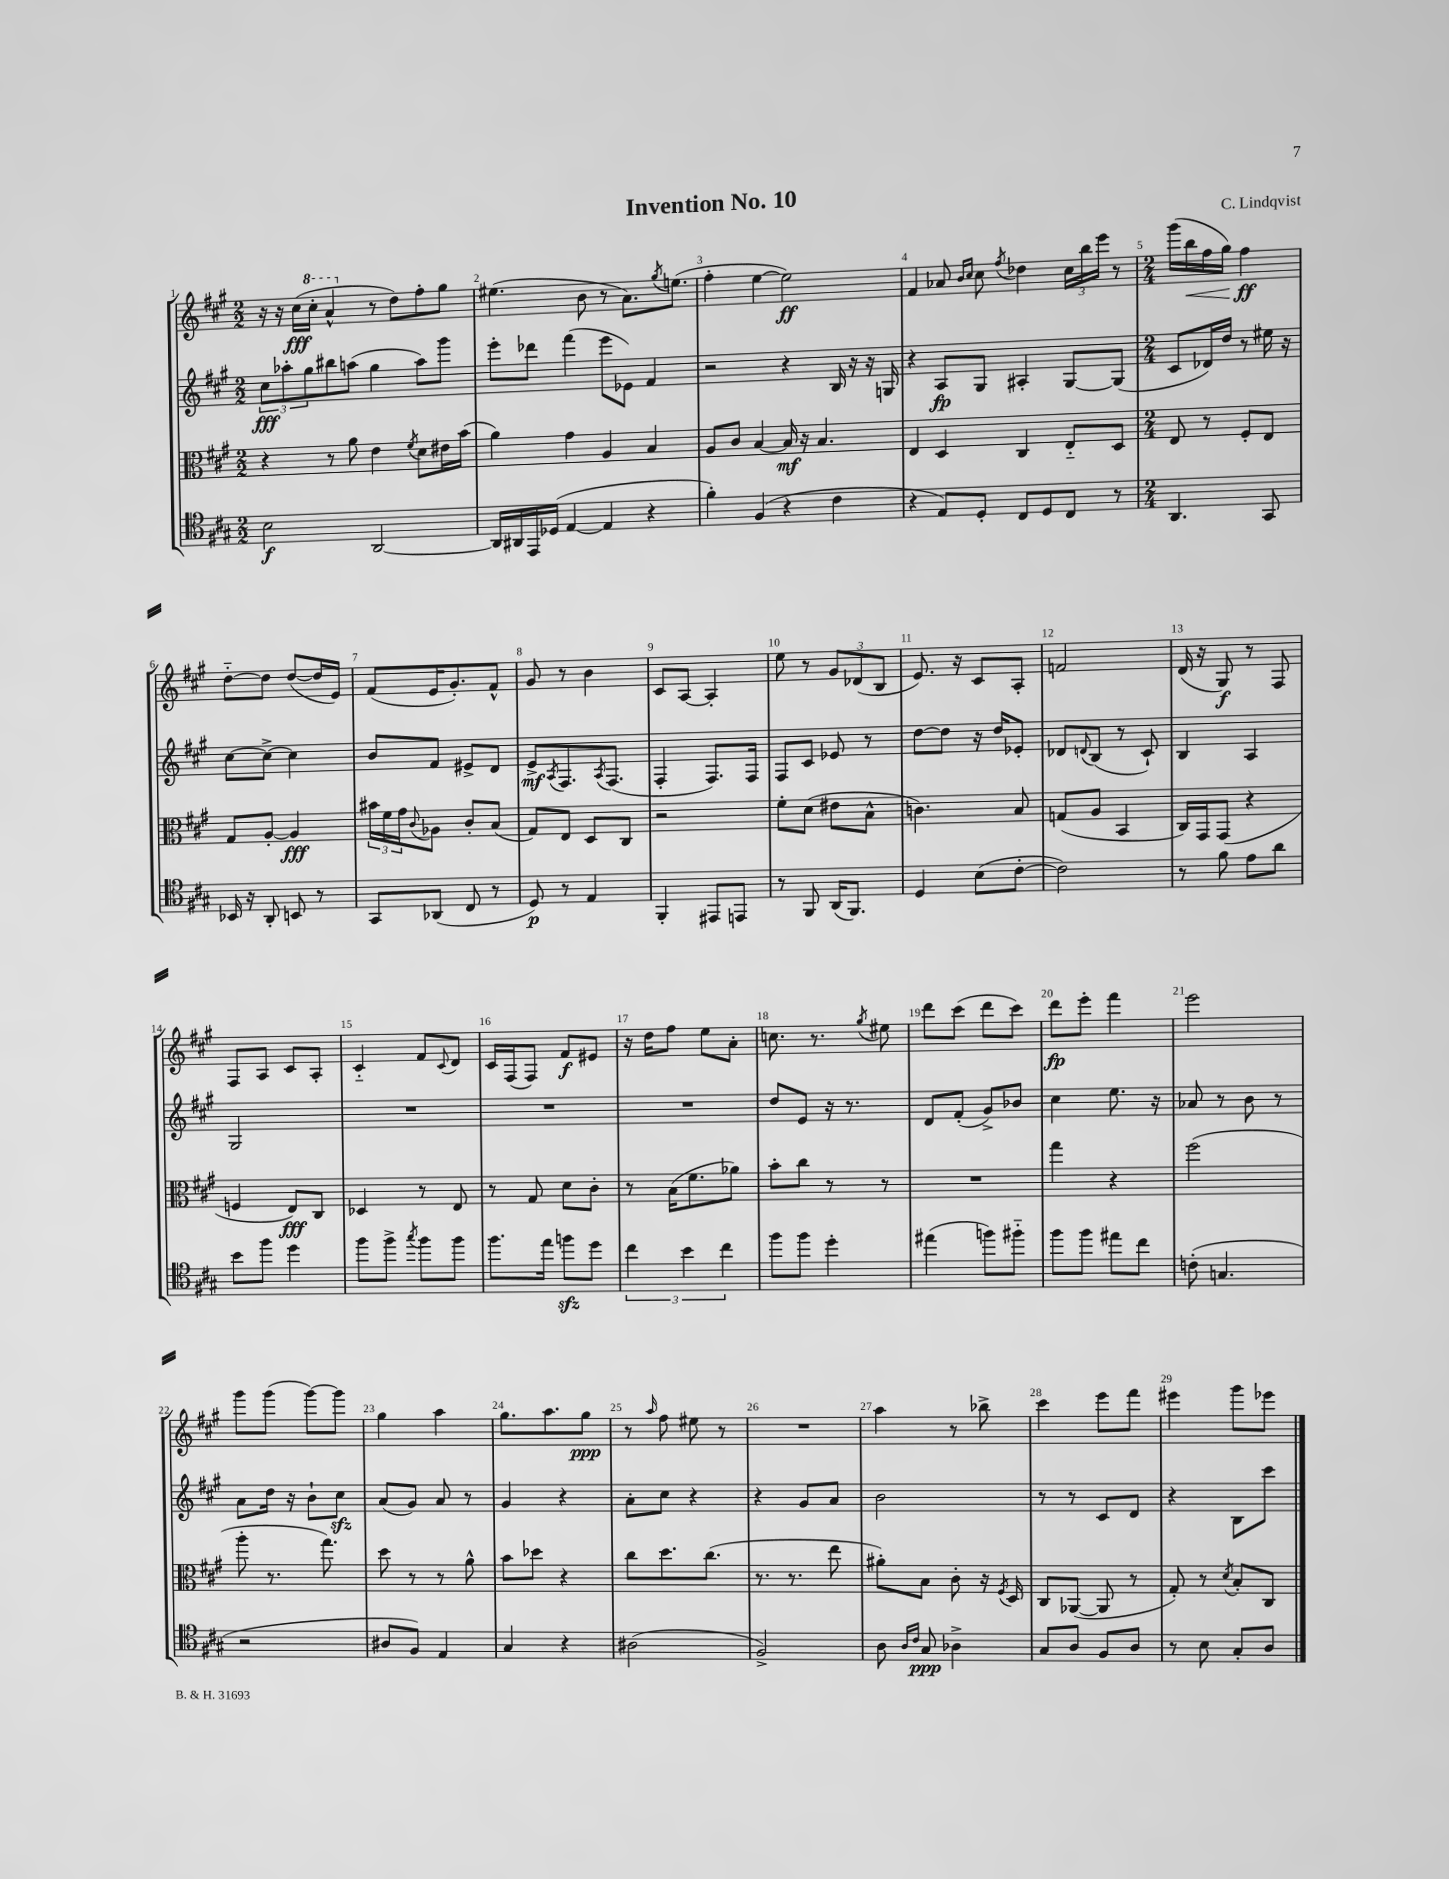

**kern	**kern	**kern	**kern
*staff4	*staff3	*staff2	*staff1
*clefC4	*clefC3	*clefG2	*clefG2
*k[f#c#g#]	*k[f#c#g#]	*k[f#c#g#]	*k[f#c#g#]
*M2/2	*M2/2	*M2/2	*M2/2
2B	4r	12cc#	16r
.	.	.	16r
.	.	12aa-'	.
.	.	.	(16cc#
.	.	12gg#	.
.	.	.	16ccc#'
.	8r	8bb#	4aa^^
.	8a	(8aa	.
[2AA	4e	4gg#	8r
.	.	.	8dd)
.	8qf#	.	.
.	8d	8aa)	8ff#'
.	16e#	8ggg#	8gg#
.	(16b	.	.
=	=	=	=
16AA]	4a)	8eee'	(4.ee#
16AA#	.	.	.
16EE	.	8ddd-	.
(16D-	.	.	.
[4E	4g#	(4fff#	.
.	.	.	8b
4E]	4A	8eee	8r
.	.	8e-)	8.a)
4r	4B	4f#	.
.	.	.	8qgg#
.	.	.	(8.ee
=	=	=	=
4f#')	8A	2r	4ff#'
.	8c#	.	.
(4F#	[4B	.	[4ee
4r	16B]	4r	2ee])
.	16r	.	.
.	4.B	.	.
4c#	.	16B	.
.	.	16r	.
.	.	16r	.
.	.	16G	.
=	=	=	=
4r	4E	4r	4f#
8E)	4D	8A	8a-
.	.	.	16qqb
.	.	.	16qqcc#
8D'	.	8G#	8cc#
.	.	.	8qff#
8C#	4C#	4A#'	4dd-
8D	.	.	.
8C#	8E'~	[8G#	24cc#
.	.	.	24bb
.	.	.	24eee
8r	8D	(8G#]	8r
=	=	=	=
*M2/4	*M2/4	*M2/4	*M2/4
4.AA	8E	8c#	(16ggg#
.	.	.	16bb
.	8r	16d-)	16ff#
.	.	16dd	16gg#)
.	8F#'	8r	4ff#
8GG#	8E	16ee#	.
.	.	16r	.
=	=	=	=
16BB-	8G#	[8cc#	[8dd'~
16r	.	.	.
8AA'	[8A'	8cc#^_	8dd]
8BB	4A]	4cc#]	([8dd
8r	.	.	16dd]
.	.	.	16e)
=	=	=	=
8GG#	24b#	8b	(8f#
.	24f#	.	.
.	24g#	.	.
.	8qqc#	.	.
(8AA-	8A-	8f#	16e
.	.	.	8.g#')
8C#	8c#'	8e#^	.
8r	(8B	8d	8f#^^
=	=	=	=
8D)	8G#)	8e^	8g#
.	.	8qA	.
8r	8E	8.F#	8r
4E	8D	.	4b
.	.	8qA	.
.	.	(8.F#	.
.	8C#	.	.
=	=	=	=
4FF#'	2r	4F#'	8c#
.	.	.	[8A
8EE#	.	8.F#)	4A']
8EE	.	.	.
.	.	16F#	.
=	=	=	=
8r	8f#'	8F#	8ee
8FF#	(8d	8c#	8r
(16AA	8e#	8e-	12g#
8.FF#)	.	.	.
.	.	.	(12d-
.	8B^^	8r	.
.	.	.	12B
=	=	=	=
4D	4.c)	[8dd	8.e)
.	.	8dd]	.
.	.	.	16r
(8B	.	16r	8c#
.	.	16dd	.
[8c#'	8B	8e-'	8A'
=	=	=	=
2c#])	(8G	8d-	2f
.	.	8qqd	.
.	8A	(8B	.
.	4BB	8r	.
.	.	8c#`)	.
=	=	=	=
8r	16C#)	4B	(16d
.	16GG#	.	16r
8f#	(8GG#	.	8G#)
8e	4r	4A	8r
8a	.	.	8F#
=	=	=	=
8b	4F	2G#	8F#
8ff#	.	.	8A
4dd	8E)	.	8c#
.	8C#	.	8A'
=	=	=	=
8ff#	4D-	2r	4c#'~
8ff#^	.	.	.
8qgg#	.	.	.
8ff#	8r	.	8f#
.	.	.	8qqc#
8ff#	8E	.	8d
=	=	=	=
8.ff#	8r	2r	16c#
.	.	.	(16F#
.	8G#	.	8F#)
16ee	.	.	.
8ff	8d	.	8f#
8dd	8c#'	.	8e#
=	=	=	=
6cc#	8r	2r	16r
.	.	.	16dd
.	(16B	.	8ff#
6b	.	.	.
.	8.f#	.	.
.	.	.	8ee
6cc#	.	.	.
.	8a-)	.	8a'
=	=	=	=
8ff#	8b'	8dd	8.cc
8ff#	8cc#	8e	.
.	.	.	8.r
4dd'	8r	16r	.
.	.	8.r	.
.	.	.	8qgg#
.	8r	.	8ee#
=	=	=	=
(4ee#	2r	8d	8ddd
.	.	(8f#'	(8ccc#
8ff)	.	8g#^)	8ddd
8ff#'~	.	8b-	8ccc#)
=	=	=	=
8ff#	4gg#	4cc#	8ddd
8ff#	.	.	8eee'
8ee#	4r	8.ee	4fff#
8cc#	.	.	.
.	.	16r	.
=	=	=	=
(8c'	(2ff#	8a-	2eee
4.G	.	8r	.
.	.	8b	.
.	.	8r	.
=	=	=	=
2r	8aa'	8a	8ggg#
.	8.r	16dd	(8ggg#
.	.	16r	.
.	.	8b`	[8ggg#)
.	8.gg#)	.	.
.	.	8cc#	8ggg#]
=	=	=	=
8A#	8dd	(8a	4gg#
8F#)	8r	8g#)	.
4E	8r	8a	4aa
.	8a^^	8r	.
=	=	=	=
4G#	8b	4g#	8.gg#
.	8dd-	.	.
.	.	.	8.aa
4r	4r	4r	.
.	.	.	8gg#
=	=	=	=
(2A#	8cc#	8a'	8r
.	.	.	16qqaa
.	8.dd	8cc#	8ff#
.	.	4r	8ee#
.	(8.cc#	.	.
.	.	.	8r
=	=	=	=
2F#^)	8.r	4r	2r
.	8.r	.	.
.	.	8g#	.
.	8ee	8a	.
=	=	=	=
8A	8a#')	2b	4aa
16qqA	.	.	.
16qqc#	.	.	.
8G#	8B	.	.
4A-^	8c#'	.	8r
.	16r	.	8bb-^
.	8qF#	.	.
.	16D	.	.
=	=	=	=
8G#	8C#	8r	4ccc#
8A	([8AA-	8r	.
8F#	8AA-]	8c#	8eee
8A	8r	8d	8fff#
=	=	=	=
8r	8G#')	4r	4eee#
8B	8r	.	.
.	8qd	.	.
8G#'	8B'	8B	8ggg#
8A	8C#	8ccc#	8eee-
==	==	==	==
*-	*-	*-	*-
